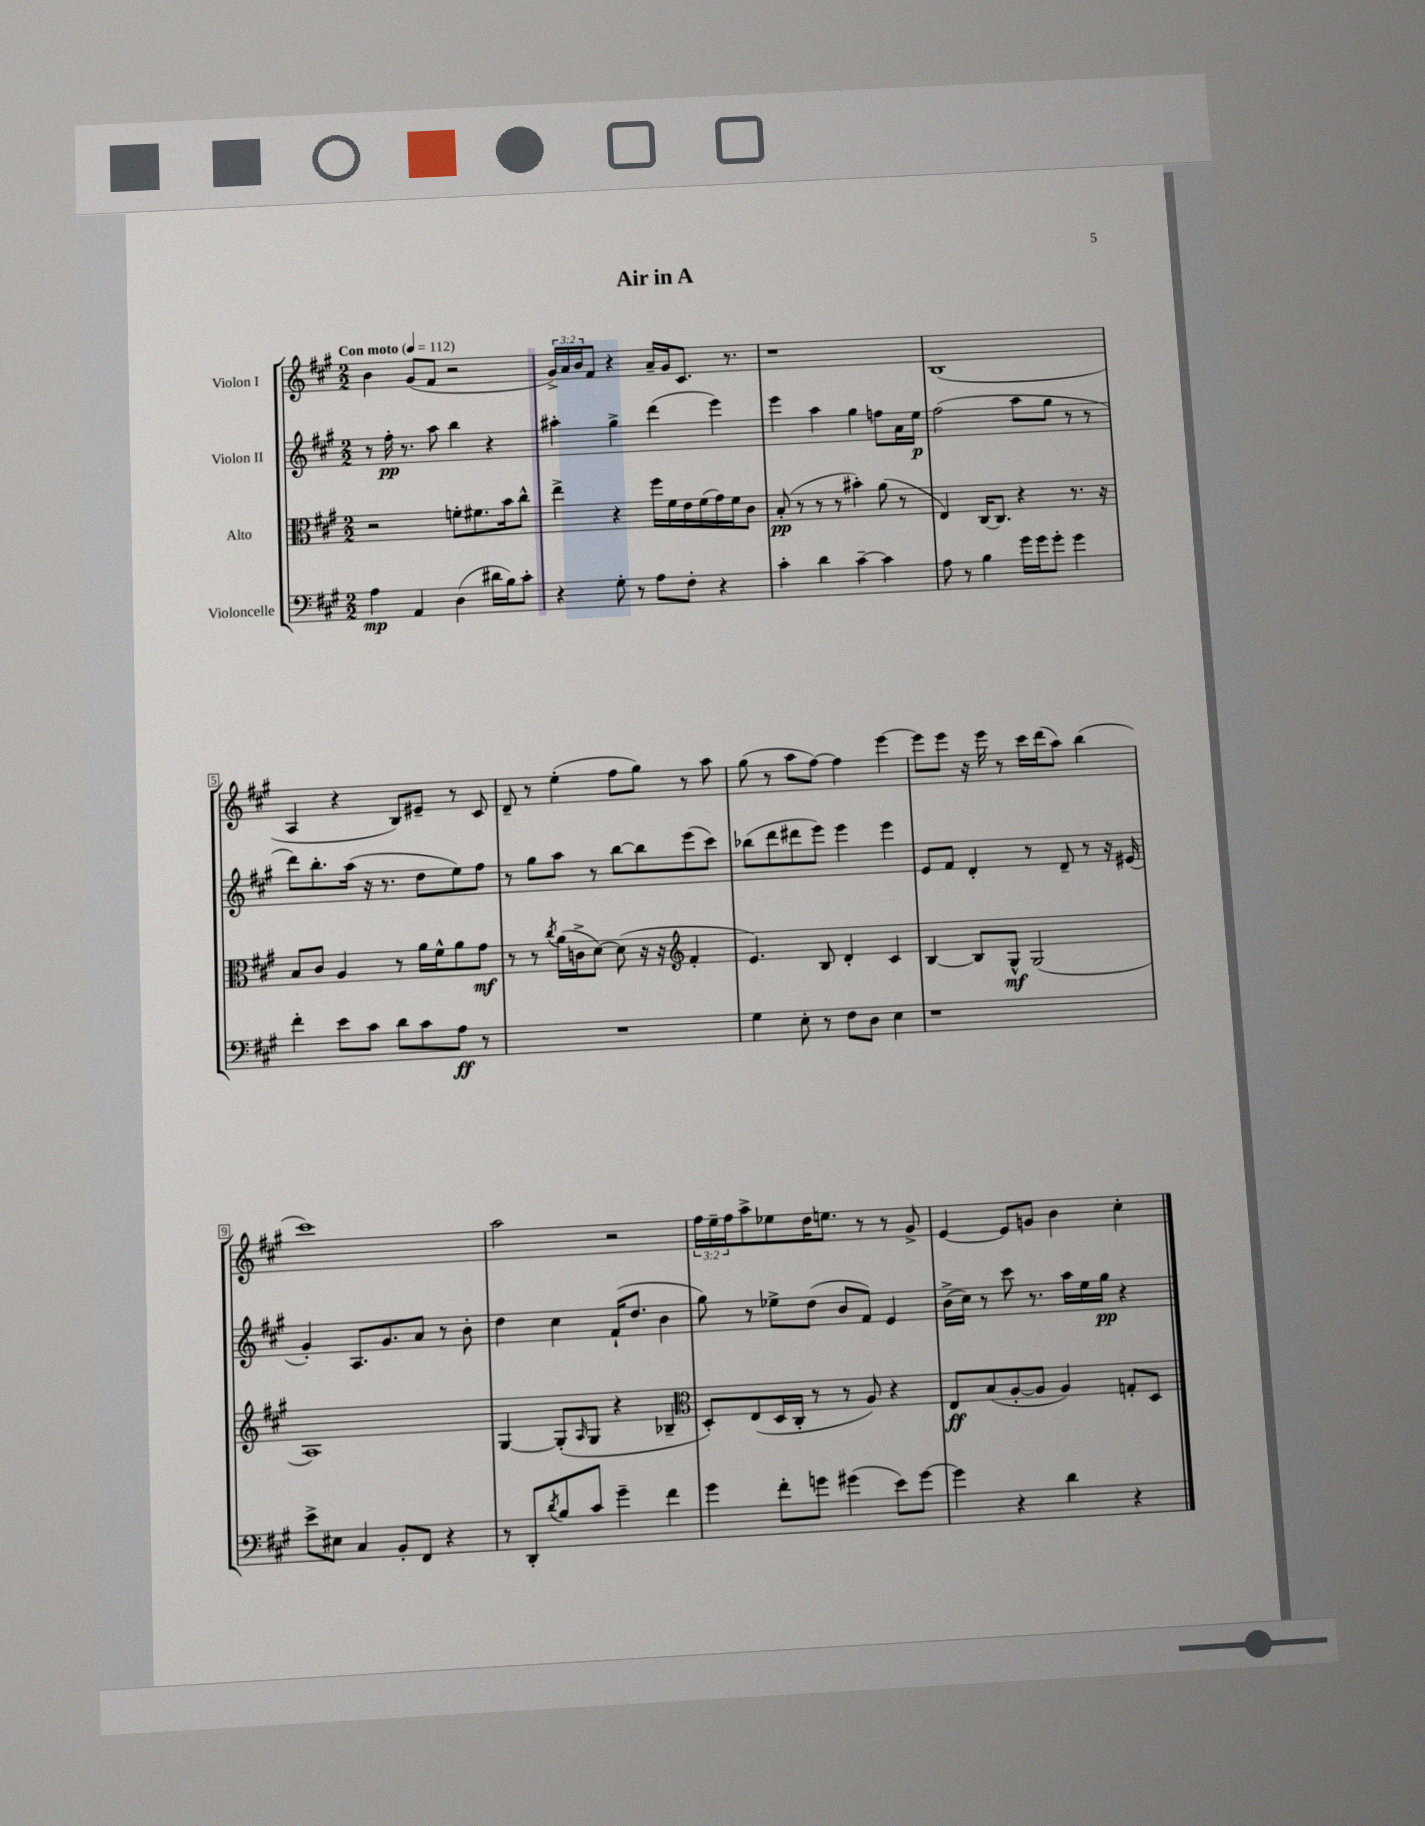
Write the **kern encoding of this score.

**kern	**kern	**kern	**kern
*staff4	*staff3	*staff2	*staff1
*clefF4	*clefC3	*clefG2	*clefG2
*k[f#c#g#]	*k[f#c#g#]	*k[f#c#g#]	*k[f#c#g#]
*M2/2	*M2/2	*M2/2	*M2/2
*MM112	*MM112	*MM112	*MM112
4A\	2r	8r	4b\
.	.	16ff#'\	.
.	.	8.r	.
4AA/	.	.	(8g#/L
.	.	8aa\	8f#/J
(4D\	8f'\L	4bb\	2r
.	8.f#\	.	.
16d#\LL	.	4r	.
16B\J)	16b\k	.	.
8c#'\J	8cc#^^\J	.	.
=	=	=	=
4r	4ee^\	4aa#'\	24g#^/LL)
.	.	.	24a/
.	.	.	24b/J
.	.	.	8f#/J
8G#'\	4r	4gg#^\	4r
8r	.	.	.
8A\L	16ff#\LL	(4ddd\	16a~/LL
.	16f#\	.	16g#/J
8F#'\J	16e\	.	8.c#/J
.	(16f#\	.	.
4r	16g#\)	4eee\)	.
.	16f#\J	.	8.r
.	8c#\J	.	.
=	=	=	=
4c#'\	(8B'/	4eee\	1r
.	8r	.	.
4d\	8r	4aa\	.
.	8r	.	.
[4c#~\	4b#'\)	4gg#\	.
4c#\]	(8a\	8ff\L	.
.	8r	16a\L	.
.	.	16ee\JJ	.
=	=	=	=
8A\	4E/)	(2ff#\	(1B
8r	.	.	.
4B\	[16C#/LK	.	.
.	8.C#/]J	.	.
16g#\LL	4r	8aa\L	.
16g#\J	.	.	.
8g#'\J	.	8gg#\J	.
4g#\	8.r	8r	.
.	.	8r	.
.	16r	.	.
=	=	=	=
4f#'\	8B/L	8ddd\L)	4A/
.	8c#/J	8.bb'\	.
8e\L	4A/	.	4r
.	.	(16aa\Jk	.
8c#\J	.	16r	.
.	.	8.r	.
8d\L	8r	.	8B/L)
8c#\	16a\LL	8dd\L	8e#~/J
.	16f#^^\J	.	.
8A\J	8a\	8ee\)	8r
8r	8g#\J	8ff#\J	8c#/
=	=	=	=
1r	8r	8r	8d~/
.	8r	8gg#\L	8r
.	8qcc#/	.	.
.	(16a\LL	8aa\J	(4ee'\
.	16c^\J	.	.
.	[8d\J)	8r	.
.	(8d\]	[8bb\L	8ff#\L
.	16r	8bb\]	8gg#\J)
.	16r	.	.
*	*clefG2	*	*
.	4f#'/	(8eee\	8r
.	.	8ccc#\J)	8aa\
=	=	=	=
4G#\	4.e/)	(8bb-\L	(8gg#\
.	.	8ddd\	8r
8E'\	.	8ddd#\	8aa\L
8r	8B/	8eee\J)	[8ff#\J)
8F#\L	4d'/	4eee\	4ff#\]
8D\J	.	.	.
4E\	4c#/	4eee\	[4eee\
=	=	=	=
1r	[4B/	8e/L	8eee\]L
.	.	8f#/J	8eee\J
.	8B/]L	4d'/	16r
.	.	.	16eee\
.	8G#^^/J	.	8r
.	(2G#/	8r	16ccc#\LL
.	.	.	(16ddd\J
.	.	8d~/	8aa\J)
.	.	8r	(4bb\
.	.	16r	.
.	.	(16e#/	.
=	=	=	=
8e^\L	1A)	4g#'/)	1ccc#)
8E#\J	.	.	.
4C#/	.	8.A/L	.
.	.	8.g#/	.
8BB'/L	.	.	.
8FF#/J	.	8a/J	.
4r	.	8r	.
.	.	8b'\	.
=	=	=	=
8r	[4G#/	4dd\	2aa\
8DD'/L	.	.	.
8qd/	.	.	.
8B/	(8G#'/]L	4cc#\	.
.	16qqA/	.	.
8c#/J	8G#/J	.	.
4g#~\	4r	(16f#`/LK	2r
.	.	8.dd/J	.
4f#\	4B-~/	4b\	.
=	=	=	=
*	*clefC3	*	*
4g#\	8D'/L)	8gg#\)	24ff#\LL
.	.	.	24ee~\
.	.	.	24ff#\J
.	(8E/	8r	8aa^\
8f#'\L	16D/L	8ee-^\L	8ee-\
.	16C#'/JJ	.	.
8g\J	8r	(8dd\J	16dd\K
.	.	.	8.ee\J
(4g#\	8r	8b/L	.
.	8A/)	8f#/J)	8r
8e\L)	4r	4e/	8r
[8g#\J	.	.	8g#^/
=	=	=	=
4g#\]	8E/L	(16b^\LL	[4e/
.	.	16cc#\JJ)	.
.	(8B/	8r	.
4r	[8A'/	8ccc#\	8e/]L
.	8A/]J	8.r	8g/J
4d\	4A/)	.	4b\
.	.	16aa\LL	.
.	.	16ee\	.
.	.	16gg#\JJ	.
4r	8G'/L	4r	4cc#'\
.	8D/J	.	.
==	==	==	==
*-	*-	*-	*-
